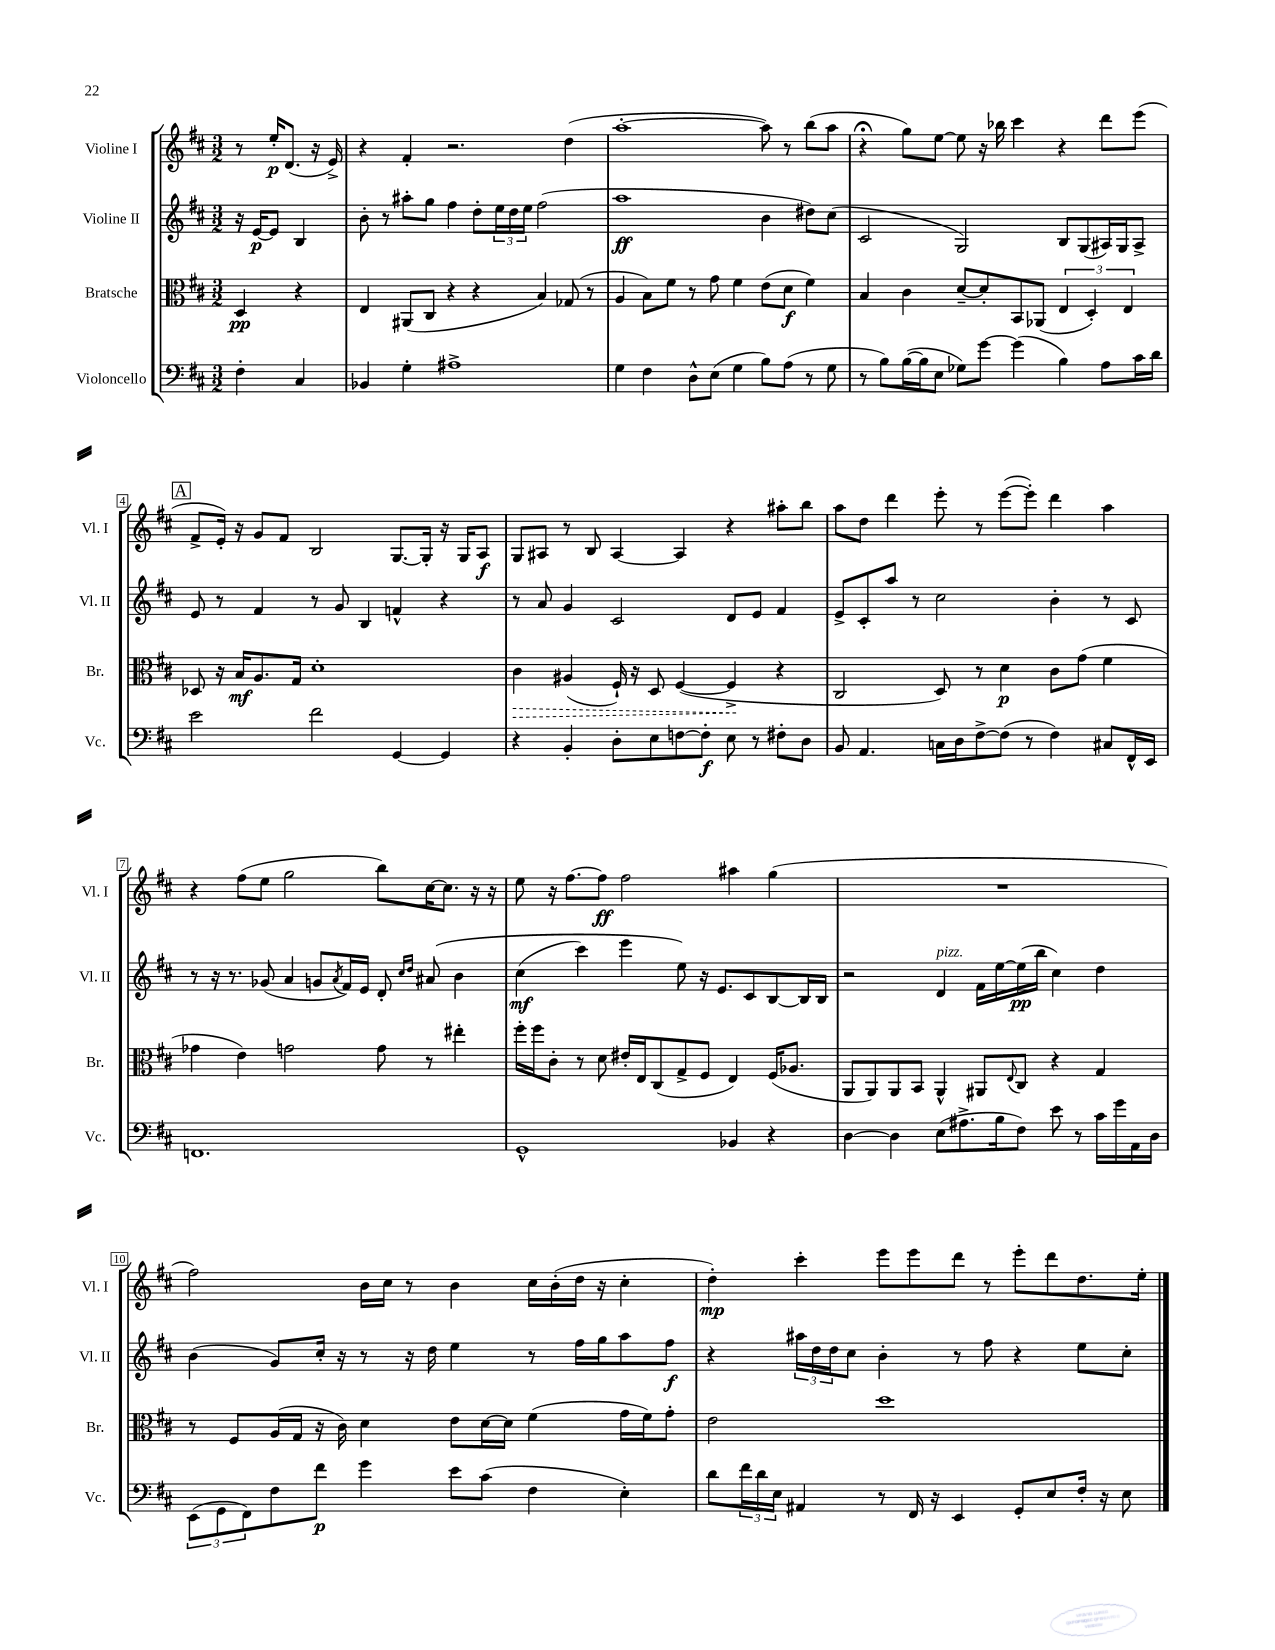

**kern	**kern	**kern	**kern
*staff4	*staff3	*staff2	*staff1
*clefF4	*clefC3	*clefG2	*clefG2
*k[f#c#]	*k[f#c#]	*k[f#c#]	*k[f#c#]
*M3/2	*M3/2	*M3/2	*M3/2
4F#'\	4D/	16r	8r
.	.	[16e/LK	.
.	.	8e/]J	16ee'/LK
.	.	.	(8.d/J
4C#/	4r	4B/	.
.	.	.	16r
.	.	.	16e^/)
=	=	=	=
4BB-/	4E/	8b'\	4r
.	.	8r	.
4G'\	(8AA#/L	8aa#'\L	4f#'/
.	8C#/J	8gg\J	.
1A#^	4r	4ff#\	2.r
.	4r	8dd'\L	.
.	.	24ee\L	.
.	.	24dd\	.
.	.	24ee\JJ	.
.	4B/)	(2ff#\	.
.	(8G-/	.	(4dd\
.	8r	.	.
=	=	=	=
4G\	4A/	1aa	[1aa'
4F#\	8B\L)	.	.
.	8f#\J	.	.
8D^^\L	8r	.	.
(8E\J	8g\	.	.
4G\	4f#\	.	.
8B\L)	(8e\L	4b\	8aa\])
(8A\J	8d\J	.	8r
8r	4f#\)	8dd#\L)	(8bb\L
8G\	.	(8cc#\J	8aa\J
=	=	=	=
8r	4B/	2c#/	4r;
8B\L)	.	.	.
([16B\L	4c#\	.	8gg\L)
16B\]J	.	.	.
8E\J	.	.	[8ee\J
8G-\L)	[8d~/L	2G/)	8ee\]
[8g\J	8d'/]	.	16r
.	.	.	16bb-\
(4g\]	8BB/	.	4ccc#\
.	(8AA-/J	.	.
4B\)	6E/	8B/L	4r
.	.	(8G/	.
.	6D'/)	.	.
8A\L	.	16A#/L)	8ddd\L
.	.	16G/J	.
.	6E/	.	.
16c#\L	.	8A#^/J	(8eee\J
16d\JJ	.	.	.
=	=	=	=
2e\	8D-/	8e/	8f#^/L
.	16r	8r	16e'/Jk)
.	16B/LK	.	16r
.	8.A/	4f#/	8g/L
.	.	.	8f#/J
.	16G/Jk	.	.
2f#\	1d'	8r	2B/
.	.	8g/	.
.	.	4B/	.
[4GG/	.	4f^^/	[8.G/L
.	.	.	16G'/]Jk
4GG/]	.	4r	16r
.	.	.	16G/LK
.	.	.	8A/J
=	=	=	=
4r	4c#\	8r	8G/L
.	.	8a/	8A#/J
4BB'/	(4A#/	4g/	8r
.	.	.	8B/
8D'\L	16F#`/)	2c#/	[4A#/
.	16r	.	.
8E\	8D/	.	.
[8F\	([4F#/	.	4A#/]
8F'\]J	.	.	.
8E\	4F#^/]	8d/L	4r
8r	.	8e/J	.
8F#'\L	4r	4f#/	8aa#'\L
8D\J	.	.	8bb\J
=	=	=	=
8BB/	2C#/	8e^/L	8aa\L
4.AA/	.	8c#'/	8dd\J
.	.	8aa/J	4ddd\
.	.	8r	.
16C\LL	8D/)	2cc#\	8eee'\
16D\J	.	.	.
[8F#^\	8r	.	8r
(8F#\]J	4d\	.	([8eee\L
8r	.	.	8eee'\]J)
4F#\)	8c#\L	4b'\	4ddd\
.	(8g\J	.	.
8C#/L	4f#\	8r	4aa\
16FF#^^/L	.	8c#/	.
16EE/JJ	.	.	.
=	=	=	=
1.FF	4g-\	8r	4r
.	.	16r	.
.	.	8.r	.
.	4e\)	.	(8ff#\L
.	.	(8g-/	8ee\J
.	2g\	4a/	2gg\
.	.	8g/L	.
.	.	8qa/	.
.	.	16f#/L)	.
.	.	16e/JJ	.
.	8g\	8d'/	8bb\L)
.	.	16qqcc#/LL	.
.	.	16qqdd/JJ	.
.	8r	&(8a#/	[16cc#\K
.	.	.	8.cc#\]J
.	4ee#'\	4b\	.
.	.	.	16r
.	.	.	16r
=	=	=	=
1GG^^	16ff#'\LL	(4cc#\	8ee\
.	16ff#\J	.	.
.	8c#'\J	.	16r
.	.	.	[8.ff#\L
.	8r	4ccc#\)	.
.	8d\	.	8ff#\]J
.	16e#'/LL	4eee\	2ff#\
.	16E/J	.	.
.	(8C#/	.	.
.	8G^/	8ee\&)	.
.	8F#/J	16r	.
.	.	8.e/L	.
4BB-/	4E/)	.	4aa#\
.	.	8c#/	.
4r	(16F#/LK	[8B/	(4gg\
.	8.A-/J	.	.
.	.	16B/]L	.
.	.	16B/JJ	.
=	=	=	=
[4D\	8AA/L	2r	1.r
.	8AA/)	.	.
4D\]	8AA/	.	.
.	8BB/J	.	.
(8E\L	4AA^^/	4d/	.
8.A#^\	.	.	.
.	8AA#/L	16f#\LL	.
16B\k	.	[16ee\	.
.	8qqE/	.	.
8F#\J)	8C#/J	(16ee\]	.
.	.	16bb\JJ	.
8e\	4r	4cc#\)	.
8r	.	.	.
16c#\LL	4G/	4dd\	.
16g\	.	.	.
16AA\	.	.	.
16D\JJ	.	.	.
=	=	=	=
(12EE\L	8r	(4b\	2ff#\)
12GG\	.	.	.
.	8F#/L	.	.
12FF#\)	.	.	.
8F#\	(16A/L	8g/L)	.
.	16G/JJ	.	.
8f#\J	16r	16cc#'/Jk	.
.	16c#\)	16r	.
4g\	4d\	8r	16b\LL
.	.	.	16cc#\JJ
.	.	16r	8r
.	.	16dd\	.
8e\L	8e\L	4ee\	4b\
(8c#\J	[16d\L	.	.
.	16d\]JJ	.	.
4F#\	(4f#\	8r	16cc#\LL
.	.	.	(16b'\
.	.	16ff#\LL	16dd\JJ
.	.	16gg\J	16r
4E'\)	16g\LL	8aa\	4cc#'\
.	16f#\J)	.	.
.	8g'\J	8ff#\J	.
=	=	=	=
8d\L	2e\	4r	4dd'\)
24f#\L	.	.	.
24d\	.	.	.
24E\JJ	.	.	.
4AA#/	.	24aa#\LL	4ccc#'\
.	.	24dd\	.
.	.	24dd\J	.
.	.	8cc#\J	.
8r	1dd	4b'\	8eee\L
16FF#/	.	.	8eee\
16r	.	.	.
4EE/	.	8r	8ddd\J
.	.	8ff#\	8r
8GG'/L	.	4r	8eee'\L
8E/	.	.	8ddd\
16F#'/Jk	.	8ee\L	8.dd\
16r	.	.	.
8E\	.	8cc#'\J	.
.	.	.	16ee'\Jk
==	==	==	==
*-	*-	*-	*-
